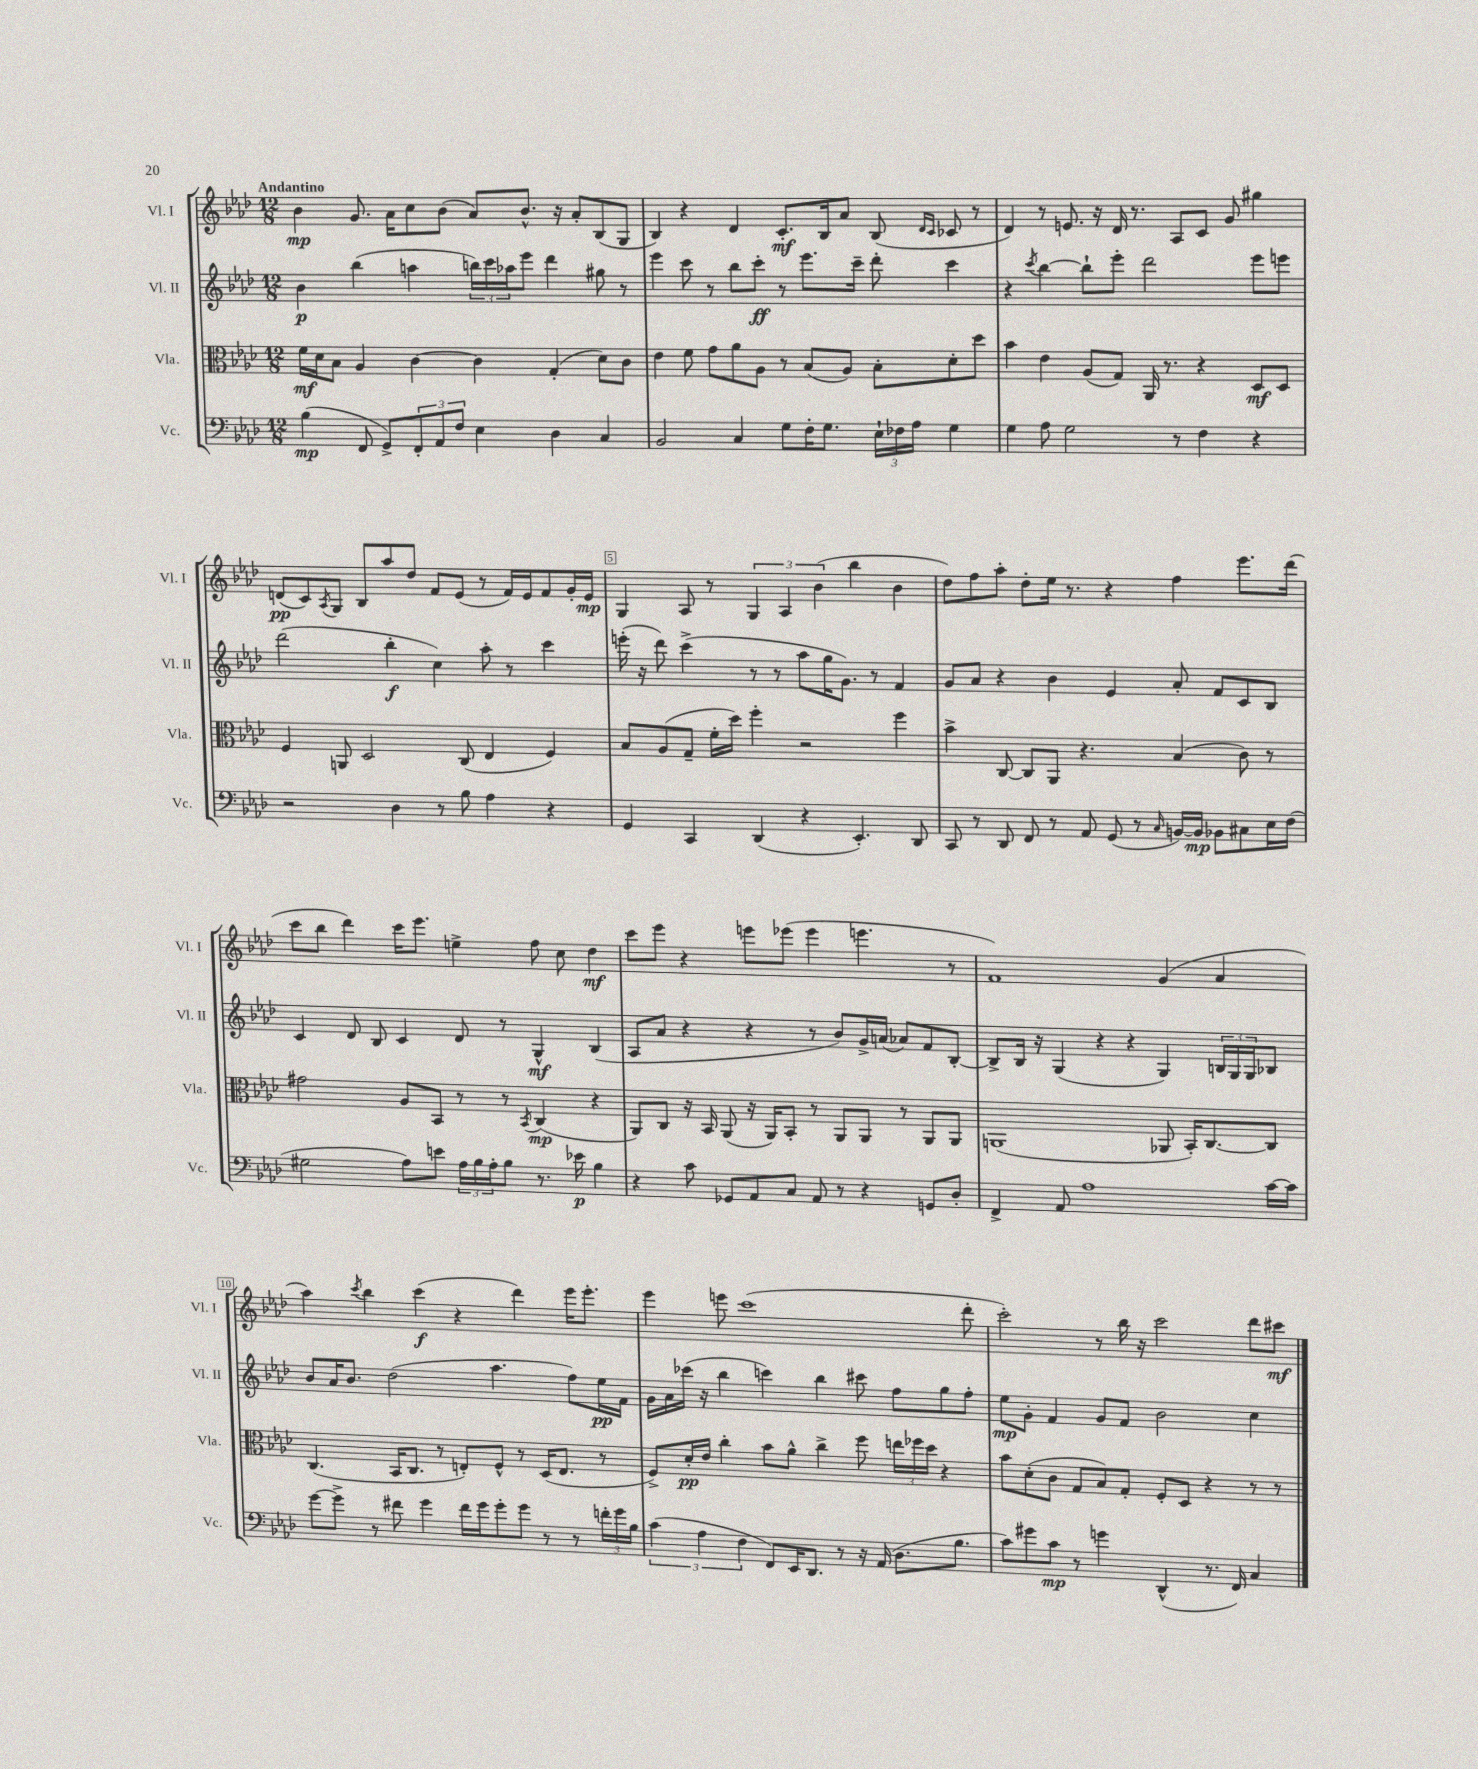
<<
\new StaffGroup <<
\new Staff = "s0" \with { instrumentName = "Vl. I" shortInstrumentName = "Vl. I" } {
    \clef treble \key aes \major \numericTimeSignature \time 12/8 \tempo "Andantino"
    bes'4\mp g'8. aes'16 c''8 bes'8( aes'8) bes'8.-^ r16 aes'8-. bes8( g8 |
    bes4) r4 des'4 c'8.-.\mf bes16 aes'8 bes8( \grace { des'16 c'16 } ces'8 r8 |
    des'4) r8 e'8. r16 des'16 r8. aes8 c'8 g'8 gis''4 |
    d'8\pp( c'8) \acciaccatura { aes8 } g8 bes8 aes''8 des''8 f'8 ees'8( r8 f'16) ees'16 f'8 g'16-. ees'16\mp |
    g4 aes8 r8 \tuplet 3/2 { g4 aes4 bes'4( } bes''4 bes'4 |
    des''8) f''8 aes''8-. des''8-. ees''16 r8. r4 f''4 ees'''8. des'''16( |
    c'''8 bes''8 des'''4) c'''16 ees'''8. e''4-> f''8 c''8 des''4\mf |
    c'''8 ees'''8 r4 e'''8 ees'''8( ees'''4 e'''4. r8 |
    f'1) g'4( aes'4 |
    aes''4) \acciaccatura { c'''8 } bes''4 c'''4\f( r4 des'''4) ees'''16 ees'''8.-. |
    ees'''4 e'''8 c'''1( des'''8-. |
    c'''2-.) r8 bes''16 r16 c'''2 des'''8 cis'''8\mf \bar "|." |
}
\new Staff = "s1" \with { instrumentName = "Vl. II" shortInstrumentName = "Vl. II" } {
    \clef treble \key aes \major \numericTimeSignature \time 12/8
    bes'4\p bes''4( a''4 \tuplet 3/2 { b''16) c'''16 aes''16 } ees'''8 des'''4 gis''8 r8 |
    ees'''4 c'''8 r8 bes''8 c'''8-.\ff r8 ees'''8. c'''16-- des'''8-. c'''4 |
    r4 \acciaccatura { c'''8 } bes''4~ bes''8-! ees'''8-. des'''2 ees'''8 e'''8 |
    des'''2( bes''4-.\f c''4) aes''8-. r8 c'''4 |
    e'''16-.( r16 des'''8) c'''4->( r8 r8 aes''8 g''16 g'8.) r8 f'4 |
    g'8 aes'8 r4 bes'4 ees'4 aes'8-. f'8 c'8 bes8 |
    c'4 des'8 bes8 c'4 des'8 r8 g4-^\mf bes4( |
    aes8 aes'8 r4 r4 r8 bes'8) g'16-> a'16( aes'8) f'8 bes8~-. |
    bes8-> bes16 r16 g4( r4 r4 g4) \tuplet 3/2 { b16 g16 g16 } bes8 |
    bes'8 aes'16 bes'8. des''2( aes''4. f''8) ees''16\pp f'16 |
    g'16 aes'16 ces'''16( r16 bes''4 c'''4) bes''4 cis'''8 f''8 g''8 f''8-. |
    ees''8\mp g'8-. f'4 g'8 f'8 bes'2 c''4 \bar "|." |
}
\new Staff = "s2" \with { instrumentName = "Vla." shortInstrumentName = "Vla." } {
    \clef alto \key aes \major \numericTimeSignature \time 12/8
    f'16\mf des'16 bes8 aes4 c'4~ c'4 g4-.( des'8) c'8 |
    ees'4 f'8 g'8 aes'8 aes8 r8 bes8( aes8) bes8-. des'8-. des''8 |
    bes'4 ees'4 aes8( g8) aes,16 r8. r4 des8\mf des8 |
    f4 a,8 des2 c8( ees4 f4) |
    bes8 aes8( g8-- f'16-. des''16) f''4-. r2 f''4 |
    bes'4-> c8~ c8 aes,8 r4. bes4( c'8) r8 |
    gis'2 aes8 bes,8 r8 r8 \acciaccatura { bes,8 } c4\mp( r4 |
    aes,8) c8 r16 bes,16 aes,8( r16 aes,16) bes,8-. r8 aes,8 aes,8 r8 aes,8 aes,8 |
    a,1( aes,8 bes,16-.) c8.~ c8 |
    c4.( bes,16 c8. r8 e8-.) f8-^ r8 des16( e8. r8 |
    f8->) des'16-.\pp ees'16 c''4-. bes'8 aes'8-^ c''4-> f''8 \tuplet 3/2 { e''16 fes''16 des''16 } r4 |
    bes'8 des'8-.( c'8 g8 bes8) g8-. f8-. des8 r4 r8 r8 \bar "|." |
}
\new Staff = "s3" \with { instrumentName = "Vc." shortInstrumentName = "Vc." } {
    \clef bass \key aes \major \numericTimeSignature \time 12/8
    bes4\mp( f,8 g,8->) \tuplet 3/2 { f,8-. aes,8 f8 } ees4 des4 c4 |
    bes,2 c4 g8 f16-. g8. \tuplet 3/2 { ees16-! fes16 aes16 } g4 |
    g4 aes8 g2 r8 f4 r4 |
    r2 des4 r8 bes8 aes4 r4 |
    g,4 c,4 des,4( r4 ees,4.-.) des,8 |
    c,8 r8 des,8 f,8 r8 aes,8 g,8( r8 \grace { c16 } b,16~) b,16\mp bes,8 cis8 ees16 f16( |
    gis2 aes8) e'8 \tuplet 3/2 { aes16 bes16 aes16-. } bes8 r8. ees'16\p bes4 |
    r4 c'8 ges,8 aes,8 c8 aes,8 r8 r4 g,8 des8-. |
    f,4-> aes,8 aes1 c'16~ c'16 |
    g'8~ g'8-> r8 fis'8 g'4 fis'16 g'16 g'8-. g'8 r8 r8 \tuplet 3/2 { f'16-. g'16 bes16 } |
    \tuplet 3/2 { c'4( aes4 f4 } f,8) ees,16 des,8. r8 r16 aes,16( des8. bes8. |
    c'8) gis'8 c'8\mp r8 g'4 des,4-^( r8. f,16) c4 \bar "|." |
}
>>
>>
\layout { \context { \Score \override BarNumber.break-visibility = ##(#f #t #t) barNumberVisibility = #(every-nth-bar-number-visible 5) \override BarNumber.stencil = #(make-stencil-boxer 0.1 0.3 ly:text-interface::print) } }
